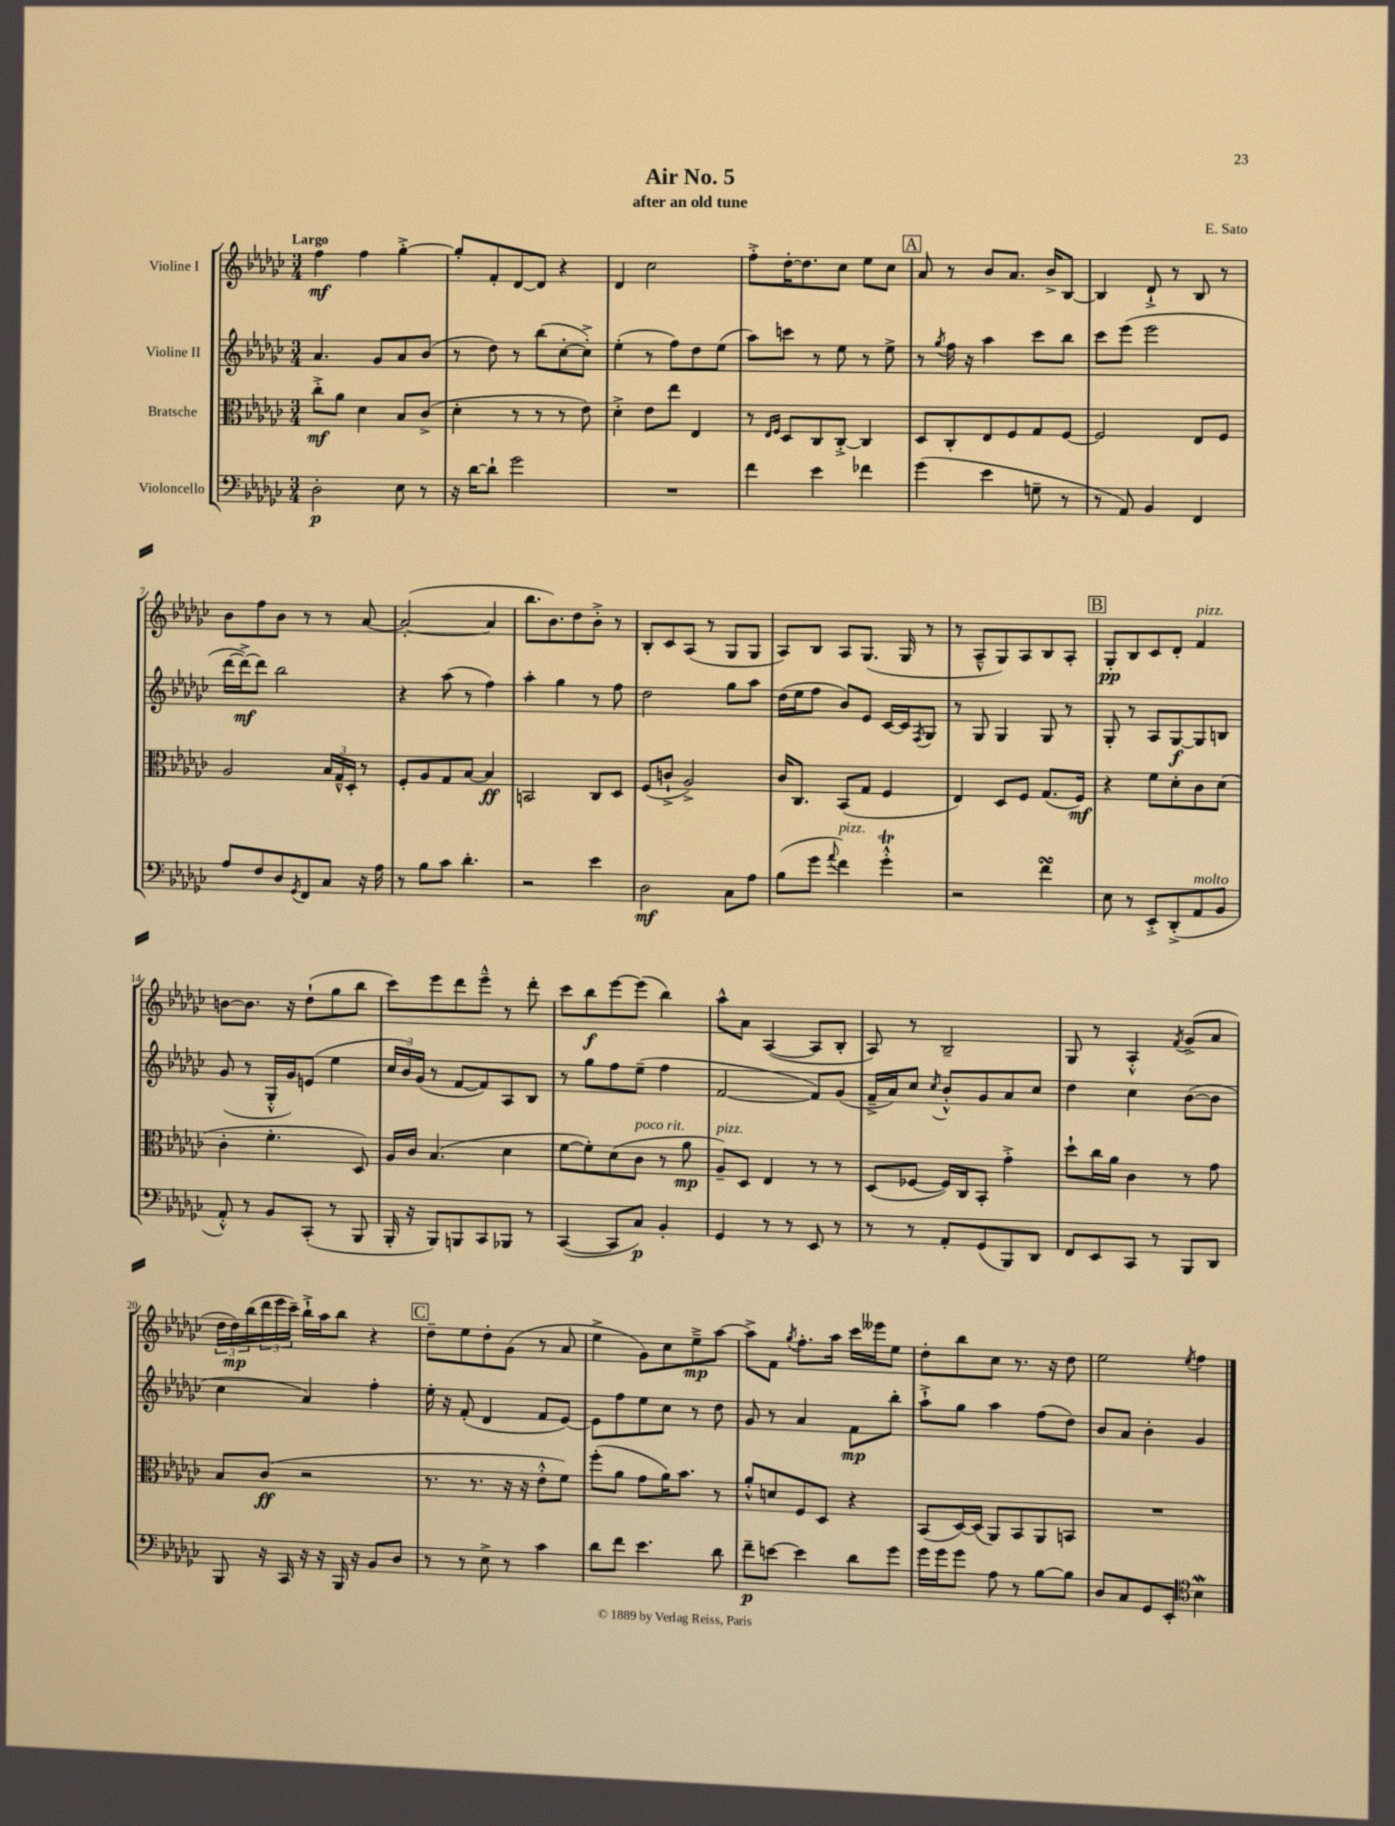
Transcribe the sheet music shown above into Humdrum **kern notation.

**kern	**dynam	**kern	**dynam	**kern	**dynam	**kern	**dynam
*part4	*part4	*part3	*part3	*part2	*part2	*part1	*part1
*staff4	*staff4	*staff3	*staff3	*staff2	*staff2	*staff1	*staff1
*I"Violoncello	*	*I"Bratsche	*	*I"Violine II	*	*I"Violine I	*
*clefF4	*	*clefC3	*	*clefG2	*	*clefG2	*
*k[b-e-a-d-g-c-]	*	*k[b-e-a-d-g-c-]	*	*k[b-e-a-d-g-c-]	*	*k[b-e-a-d-g-c-]	*
*M3/4	*	*M3/4	*	*M3/4	*	*M3/4	*
=1	=1	=1	=1	=1	=1	=1	=1
!	!	!	!	!	!	!LO:TX:a:B:t=Largo	!
2D-'\	p	8cc-'^\L	mf	4.a-/	.	4ff\	mf
.	.	8a-\J	.	.	.	.	.
.	.	4d-\	.	.	.	4ff\	.
.	.	.	.	8g-/L	.	.	.
8E-\	.	8B-/L	.	8a-/	.	[4gg-'^\	.
8r	.	(8c-^/J	.	(8b-/J	.	.	.
=2	=2	=2	=2	=2	=2	=2	=2
16r	.	4d-'\	.	8r	.	8gg-'/L]	.
[16d-\KL	.	.	.	.	.	.	.
8d-`\J]	.	.	.	8dd-\)	.	8f'/	.
2g-\	.	8r	.	8r	.	[8d-/	.
.	.	8r	.	(8bb-\L	.	8d-/J]	.
.	.	8r	.	[8cc-'\	.	4r	.
.	.	8e-\)	.	8cc-'^\J])	.	.	.
=3	=3	=3	=3	=3	=3	=3	=3
2.r	.	4d-'^\	.	(4ee-'\	.	4d-/	.
.	.	8e-\L	.	8r	.	2cc-\	.
.	.	8ee-\J	.	8ff\L)	.	.	.
.	.	4E-/	.	8dd-\	.	.	.
.	.	.	.	(8ee-\J	.	.	.
=4	=4	=4	=4	=4	=4	=4	=4
4f\	.	8r	.	8aa-\L)	.	8ff'^\L	.
.	.	16qqE-/LL	.	.	.	.	.
.	.	16qqF/JJ	.	.	.	.	.
.	.	8D-/L	.	8cccn\J	.	[16dd-'\K	.
.	.	.	.	.	.	8.dd-\]	.
4e-\	.	8C-/	.	8r	.	.	.
.	.	[8C-'^/J	.	8ee-\	.	8cc-\J	.
4f-X\	.	4C-/]	.	8r	.	8ee-\L	.
.	.	.	.	8ee-^\	.	8cc-\J	.
!!LO:REH:place=s1:t=A
=5	=5	=5	=5	=5	=5	=5	=5
(4g-\	.	8D-/L	.	8r	.	8a-/	.
.	.	.	.	8qgg-/	.	.	.
.	.	8C-'/	.	16ff\	.	8r	.
.	.	.	.	16r	.	.	.
4e-\	.	8E-/	.	4aa-\	.	8b-/L	.
.	.	8F/	.	.	.	8.a-/J	.
8Gn~\	.	8G-/	.	8ccc-\L	.	.	.
.	.	.	.	.	.	16b-^/KL	.
8r	.	[8F/J	.	8bb-\J	.	[8B-/J	.
=6	=6	=6	=6	=6	=6	=6	=6
8r	.	2F/]	.	8ccc-\L	.	4B-/]	.
8AA-/)	.	.	.	(8eee-\J	.	.	.
4BB-/	.	.	.	2eee-\	.	8d-`^/	.
.	.	.	.	.	.	8r	.
4FF/	.	8E-/L	.	.	.	8B-/	.
.	.	8F/J	.	.	.	8r	.
!!LO:LB:g=z
=7	=7	=7	=7	=7	=7	=7	=7
8A-/L	.	2A-/	.	[16ddd-\LL	.	8b-\L	.
.	.	.	.	16ddd-^\J_)	mf	.	.
8F/	.	.	.	8ddd-\J]	.	8ff\	.
8D-/	.	.	.	2bb-\	.	8b-\J	.
8qGG-/	.	.	.	.	.	.	.
8FF/	.	.	.	.	.	8r	.
8C-/J	.	24B-/LL	.	.	.	8r	.
.	.	24G-~^^/	.	.	.	.	.
.	.	24D-'/JJ	.	.	.	.	.
16r	.	8r	.	.	.	[8a-/	.
16A-\	.	.	.	.	.	.	.
=8	=8	=8	=8	=8	=8	=8	=8
8r	.	8F'/L	.	4r	.	(2a-'/_	.
8B-\L	.	8A-/	.	.	.	.	.
8c-\J	.	8G-/	.	(8aa-\	.	.	.
4.d-'\	.	[8B-/J	.	8r	.	.	.
.	.	4B-/]	ff	4ff\)	.	4a-/]	.
=9	=9	=9	=9	=9	=9	=9	=9
2r	.	2BBn/	.	4aa-'\	.	8.bb-\L	.
.	.	.	.	.	.	8.b-\)	.
.	.	.	.	4gg-\	.	.	.
.	.	.	.	.	.	8dd-\	.
4e-\	.	8C-/L	.	8r	.	8b-'^\J	.
.	.	8D-/J	.	8ff\	.	8r	.
=10	=10	=10	=10	=10	=10	=10	=10
2D-\	mf	(8F/L	.	2dd-\	.	8B-'/L	.
.	.	8cn`^/J	.	.	.	8c-/	.
.	.	2A-^/)	.	.	.	(8A-/J	.
.	.	.	.	.	.	8r	.
8C-\L	.	.	.	8gg-\L	.	8G-/L	.
8A-\J	.	.	.	8aa-\J	.	8G-/J	.
=11	=11	=11	=11	=11	=11	=11	=11
(8B-\L	.	16c-/KL	.	(16dd-\LL	.	8A-/L)	.
.	.	8.C-/J	.	16ee-\J	.	.	.
8g-\J	.	.	.	8ff\J	.	8B-/J	.
8qqa-/	.	.	.	.	.	.	.
!LO:TX:a:i:t=pizz.	!	!	!	!	!	!	!
4f\)	.	(8BB-/L	.	8b-/L)	.	8A-/L	.
.	.	8G-/J	.	8e-/J	.	(8.G-/J	.
4g-T'^^\	.	4F/	.	[16c-/LL	.	.	.
.	.	.	.	16c-/J]	.	16G-/	.
.	.	.	.	8qF/	.	.	.
.	.	.	.	8G-/J	.	8r	.
=12	=12	=12	=12	=12	=12	=12	=12
2r	.	4E-/)	.	8r	.	8r	.
.	.	.	.	8G-/	.	8A-~^^/L	.
.	.	8D-/L	.	4G-/	.	8G-/)	.
.	.	8F/J	.	.	.	8A-/	.
4fsSsS\	.	(8.G-/L	.	8G-/	.	8B-/	.
.	.	.	.	8r	.	8A-'/J	.
.	.	16F/Jk)	mf	.	.	.	.
!!LO:REH:place=s1:t=B
=13	=13	=13	=13	=13	=13	=13	=13
8E-\	.	4r	.	8G-'/	.	8G-'/L	pp
8r	.	.	.	8r	.	8B-/	.
8EE-'^/L	.	8f\L	.	8A-/L	.	8c-/	.
(8DD-'^/	.	8d-'\	.	[8G-/	f	8d-'/J	.
!	!	!	!	!	!	!LO:TX:a:i:t=pizz.	!
!LO:TX:a:i:t=molto	!	!	!	!	!	!	!
8AA-/	.	8c-\	.	8G-/]	.	4f/	.
8BB-/J	.	(8d-\J	.	8Bn/J	.	.	.
!!LO:LB:g=z
=14	=14	=14	=14	=14	=14	=14	=14
8AA-'^^/)	.	4c-'\	.	(8g-/	.	[8bn\L	.
8r	.	.	.	8r	.	8.b\J]	.
8BB-/L	.	4.f'\	.	16G-'^^/LL	.	.	.
.	.	.	.	16g-/J)	.	16r	.
(8CC-'/J	.	.	.	(8en/J	.	(8dd-`\L	.
8r	.	.	.	4ee-\	.	8gg-\	.
8BBB-/	.	8D-/)	.	.	.	8bb-\J	.
=15	=15	=15	=15	=15	=15	=15	=15
16BBB-'/	.	16A-/LL	.	24cc-/LL	.	8ccc-\L)	.
.	.	.	.	24b-/)	.	.	.
16r	.	16c-/JJ	.	.	.	.	.
.	.	.	.	(24g-/JJ	.	.	.
8BBB-/L)	.	(4.B-/	.	8r	.	8eee-\	.
8BBBn/	.	.	.	[8f/L	.	8ddd-\	.
8CC-/	.	.	.	8f/])	.	8eee-~^^\J	.
8BBB-X/J	.	4d-\	.	8A-/	.	8r	.
8r	.	.	.	8B-/J	.	8ddd-'\	.
=16	=16	=16	=16	=16	=16	=16	=16
([4CC-/	.	[8f\L	.	8r	.	8ccc-\L	.
.	.	8f'\])	.	8gg-\L	.	8bb-\	f
8CC-/L]	.	(8d-\	.	8ff\	.	[8eee-\	.
!	!	!LO:TX:a:i:t=poco rit.	!	!	!	!	!
8C-/J)	p	8c-\J	.	(8ee-~\J	.	(8eee-\J]	.
4BB-'/	.	8r	.	4ff\	.	4bb-\)	.
.	.	8a-\	mp	.	.	.	.
=17	=17	=17	=17	=17	=17	=17	=17
!	!	!LO:TX:a:i:t=pizz.	!	!	!	!	!
4GG-/	.	8A-~/L)	.	[2f/	.	8aa-^^\L	.
.	.	8D-/J	.	.	.	8a-\J	.
8r	.	4E-/	.	.	.	([4A-/	.
8r	.	.	.	.	.	.	.
8EE-/	.	8r	.	8f/L])	.	8A-/L]	.
8r	.	8r	.	(8g-/J	.	8B-'/J	.
=18	=18	=18	=18	=18	=18	=18	=18
8r	.	(8D-/L	.	16f~^/LL	.	8A-/)	.
.	.	.	.	16a-/J)	.	.	.
8r	.	[8F-X/J	.	8cc-/J	.	8r	.
.	.	.	.	8qcc-/	.	.	.
8AA-'/L	.	16F-/LL])	.	8b-'^^/L	.	2B-~/	.
.	.	16C-/J	.	.	.	.	.
(8GG-/	.	8BB-'/J	.	8g-/	.	.	.
8BBB-/)	.	4g-'^\	.	8a-/	.	.	.
8DD-/J	.	.	.	8cc-/J	.	.	.
=19	=19	=19	=19	=19	=19	=19	=19
8FF/L	.	8dd-`\L	.	4dd-\	.	8G-/	.
8EE-/	.	16cc-\L	.	.	.	8r	.
.	.	16a-\JJ	.	.	.	.	.
8CC-/J	.	4c-\	.	4cc-\	.	4A-'^^/	.
8r	.	.	.	.	.	.	.
.	.	.	.	.	.	8qf/	.
8BBB-/L	.	8r	.	([8b-\L	.	(8g-^/L	.
8DD-/J	.	8g-\	.	8b-\J]	.	8a-/J	.
!!LO:LB:g=z
=20	=20	=20	=20	=20	=20	=20	=20
8BBB-/	.	8B-/L	.	4cc-\	.	24dd-\LL	.
.	.	.	.	.	.	24dd-\)	mp
.	.	.	.	.	.	(24bb-\	.
16r	.	(8c-/J	ff	.	.	24ddd-\	.
.	.	.	.	.	.	24eee-\	.
16CC-/	.	.	.	.	.	.	.
.	.	.	.	.	.	24ccc-~\JJ)	.
16r	.	2r	.	4a-/)	.	16bb-`^\LL	.
16r	.	.	.	.	.	16aa-\J	.
16BBB-/	.	.	.	.	.	8bb-\J	.
16r	.	.	.	.	.	.	.
8BB-/L	.	.	.	4ff'\	.	4r	.
8D-/J	.	.	.	.	.	.	.
!!LO:REH:place=s1:t=C
=21	=21	=21	=21	=21	=21	=21	=21
8r	.	8.r	.	16ee-'\	.	8dd-~\L	.
.	.	.	.	16r	.	.	.
8r	.	.	.	(8f'/	.	8ee-\	.
.	.	8.r	.	.	.	.	.
8E-^\	.	.	.	4d-/	.	8dd-'\	.
8r	.	16r	.	.	.	(8g-\J	.
.	.	16r	.	.	.	.	.
4c-\	.	8e-'^^\L	.	8f/L	.	8r	.
.	.	8f\J)	.	[8e-/J)	.	8a-/	.
=22	=22	=22	=22	=22	=22	=22	=22
8d-\L	.	(8ff'\L	.	8e-\L]	.	4ee-^\	.
8f\J	.	8a-\J	.	8ff\	.	.	.
4.e-\	.	8g-\L	.	8ee-\	.	8g-\L)	.
.	.	16a-\K)	.	8cc-\J	.	8cc-\	.
.	.	8.b-\J	.	.	.	.	.
.	.	.	.	8r	.	8ee-~^\	mp
8d-\	.	8r	.	8dd-\	.	[8aa-\J	.
=23	=23	=23	=23	=23	=23	=23	=23
8f~\L	p	8a-'^^/L	.	8g-/	.	8aa-^\L]	.
[8en\J	.	8dn/	.	8r	.	8f\J	.
.	.	.	.	.	.	8qgg-/	.
4e\]	.	8F/	.	4a-/	.	8.ff'\L	.
.	.	8D-/J	.	.	.	.	.
.	.	.	.	.	.	16aa-\Jk	.
8d-\L	.	4r	.	8f\L	mp	16ccc-\LL	.
.	.	.	.	.	.	16eee--X\J	.
8g-\J	.	.	.	8bb-'\J	.	8ee-\J	.
=24	=24	=24	=24	=24	=24	=24	=24
16g-\LL	.	(8BB-/L	.	8aa-`^\L	.	8dd-'\L	.
16g-\J	.	.	.	.	.	.	.
8g-\J	.	[16D-/L)	.	8gg-\J	.	8bb-\	.
.	.	(16D-/JJ]	.	.	.	.	.
8A-\	.	8AA-/L)	.	4aa-\	.	8cc-\J	.
8r	.	8BB-/	.	.	.	8.r	.
[8B-\L	.	8AA-/	.	(8ff\L	.	.	.
.	.	.	.	.	.	16r	.
8B-\J]	.	8BBn/J	.	8dd-\J)	.	8dd-\	.
=25	=25	=25	=25	=25	=25	=25	=25
8D-/L	.	2.r	.	8b-/L	.	2ee-\	.
8C-/	.	.	.	8a-/J	.	.	.
8GG-/	.	.	.	4b-'\	.	.	.
8EE-'/J	.	.	.	.	.	.	.
*clefC4	*	*	*	*	*	*	*
.	.	.	.	.	.	8qee-/	.
4B-W\	.	.	.	4g-/	.	4ff\	.
==	==	==	==	==	==	==	==
*-	*-	*-	*-	*-	*-	*-	*-
